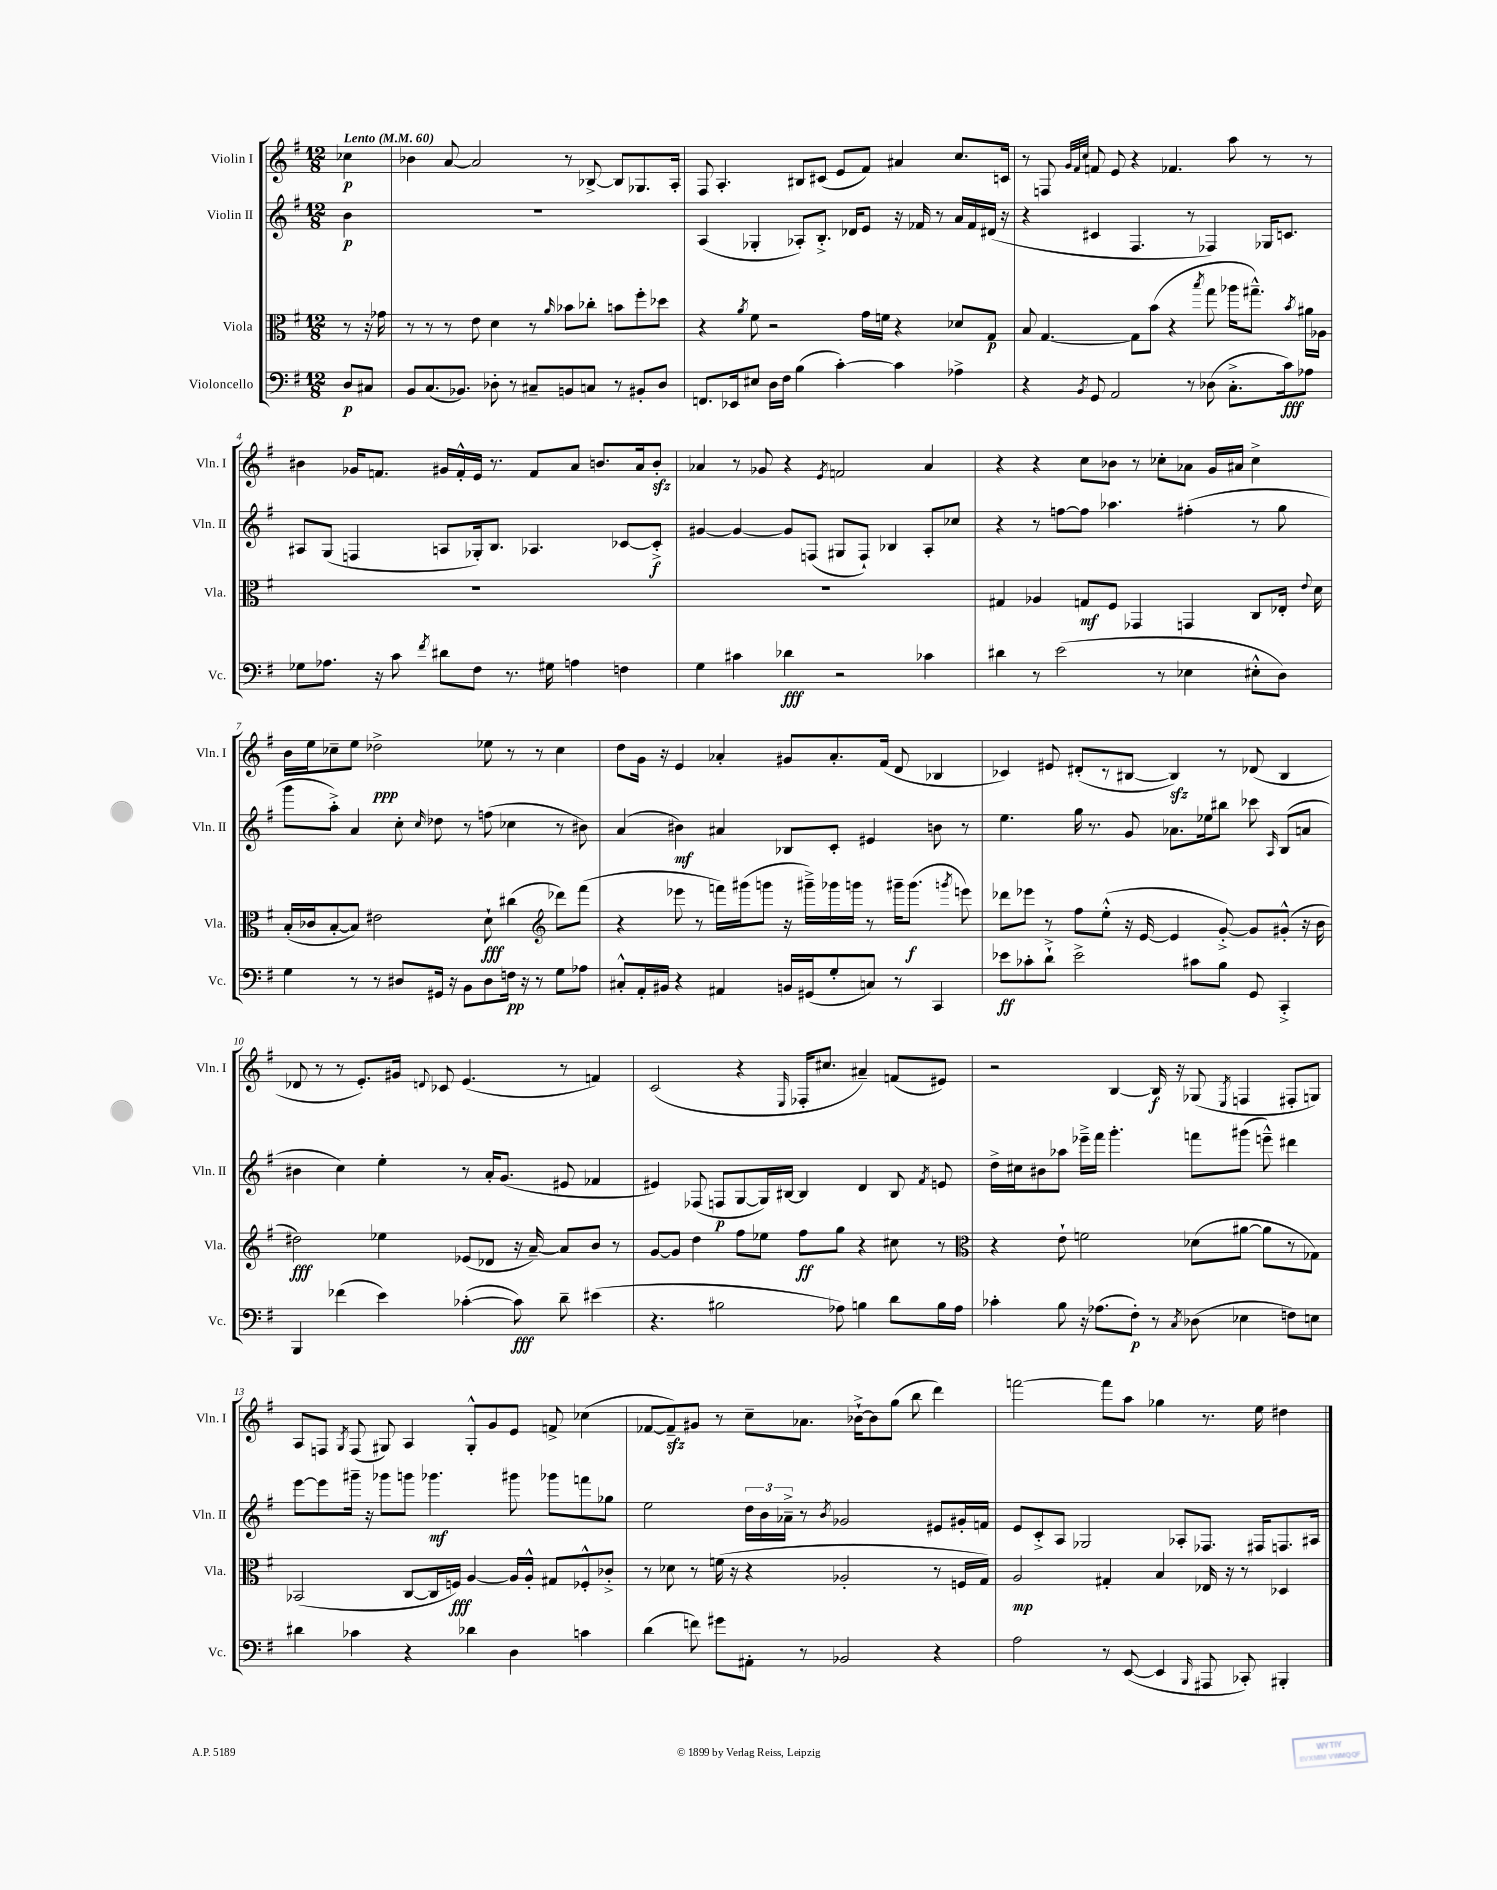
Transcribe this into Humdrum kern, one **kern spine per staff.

**kern	**kern	**kern	**kern
*staff4	*staff3	*staff2	*staff1
*clefF4	*clefC3	*clefG2	*clefG2
*k[f#]	*k[f#]	*k[f#]	*k[f#]
*M12/8	*M12/8	*M12/8	*M12/8
*MM60	*MM60	*MM60	*MM60
8D/L	8r	4b\	4cc-\
8C#/J	16r	.	.
.	16g-\	.	.
=	=	=	=
8BB/L	8r	1.r	4b-\
(8.C/	8r	.	.
.	8r	.	[8a/
8.BB-/J)	.	.	.
.	8e\	.	2a/]
8D-'\	4d\	.	.
8r	.	.	.
8C#~/L	8r	.	.
.	16qqa/	.	.
8BB/	8b-\L	.	8r
8C/J	8cc-'\J	.	[8B-^/
8r	8b\L	.	8B-/]L
8BB#'/L	8ff#'\	.	8.G-/
8D-/J	8dd-\J	.	.
.	.	.	16A'/Jk
=	=	=	=
8.FF/L	4r	(4A/	8F#/
.	.	.	4.A'/
16EE-/k	.	.	.
.	8qa/	.	.
8E#/J	8f#\	4G-'/	.
16D\LL	2r	.	.
16F#\JJ	.	.	.
(4B\	.	8A-'/L)	8B#/L
.	.	8.B'^/J	(8c#/J
[4c'\)	.	.	8e/L
.	.	16d-/LK	.
.	16g\LL	8e/J	8f#/J)
.	16f\JJ	.	.
4c\]	4r	16r	4a#/
.	.	16f-/	.
.	.	8r	.
4A-^\	8d-/L	16a/LL	8.cc/L
.	.	16f-/	.
.	8G/J	(16d#/JJ	.
.	.	16r	16c/Jk
=	=	=	=
4r	8B/	4r	8r
.	[4.G/	.	8F/
.	.	.	32qqg/LLL
.	.	.	32qqf#/
8qBB/	.	.	32qqcc/JJJ
8GG/	.	4c#/	8f/
2AA/	.	.	8e/
.	8G\]L	4.F#/	4r
.	(8b\J	.	.
.	4r	.	4.f-/
8r	.	8r	.
.	8qbb/	.	.
(8D-\	8gg\	4F-/)	.
8.C'^\L	16aa-\LK	.	8aa\
.	8.gg#~^^\J)	.	.
.	.	16G-/LK	8r
16c\k)	.	8.c/J	.
.	8qb/	.	.
8A-\J	16a#\LL	.	8r
.	16A-\JJ	.	.
=	=	=	=
8G-\L	1.r	8A#/L	4b#\
8.A-\J	.	(8G/J	.
.	.	4F/	16g-/LK
16r	.	.	8.f/J
8c\	.	.	.
8qf#/	.	.	.
8d#\L	.	8A/L	16g#/LL
.	.	.	16f'^^/
8F#\J	.	16G-'/k)	16e/JJ
.	.	8.B/J	8.r
8.r	.	.	.
.	.	4.A-/	8f/L
16G#\	.	.	.
4A\	.	.	8a/J
.	.	.	8.b/L
4F\	.	[8c-/L	.
.	.	.	16a/k
.	.	8c-'^/]J	8b'/J
=	=	=	=
4G\	1.r	[4g#/	4a-/
4c#\	.	4g#/_	8r
.	.	.	8g-/
4d-\	.	8g#/]L	4r
.	.	(8F/J	.
.	.	.	8qe/
2r	.	8G#/L	2f/
.	.	8F`/J)	.
.	.	4B-/	.
4c-\	.	8A'/L	4a-/
.	.	8cc-/J	.
=	=	=	=
4d#\	4G#/	4r	4r
8r	4A-/	8r	4r
(2e\	.	[8ff\L	.
.	8G/L	8ff\]J	8cc\L
.	8F#/J	4.aa-\	8b-\J
.	4GG-/	.	8r
8r	.	.	8cc-'\L
4E-\	4GG/	(4ff#'\	8a-\J
.	.	.	16g/LL
.	.	.	16a#/JJ
8E#'^^\L	8C/L	8r	4cc-^\
8D\J)	16E-'/Jk	8gg\	.
.	8qqe/	.	.
.	16d\	.	.
=	=	=	=
4G\	(16B'/LL	8ggg\L	16b\LL
.	16c-/J	.	16ee\J
.	[8B'/	8aa'^\J)	8cc-~\
8r	8B/]J)	4a/	8ee\J
8r	2e#\	.	2dd-^\
8D#/L	.	8cc'\	.
.	.	16qqcc/	.
16GG#/Jk	.	8dd-\	.
16r	.	.	.
8BB\L	.	8r	.
8D#\	8d`\	(8ff\	8ee-\
16F\Jk	(4cc#\	4cc-\	8r
16r	.	.	.
8r	.	.	8r
*	*clefG2	*	*
8G\L	8ddd-\L)	8r	4cc-\
8A-\J	(8fff#\J	8b#\)	.
=	=	=	=
8C#'^^/L	4r	(4a/	8dd\L
16AA'/L	.	.	16g\Jk
16BB#/JJ	.	.	16r
4r	8eee-\	4b#\)	4e/
.	8r	.	.
4AA#/	16fff\LL)	4a#/	4a-'/
.	(16ggg#\J	.	.
.	8ggg\J	.	.
16BB/LL	16r	8B-/L	8g#/L
(16GG#/J	16ggg#~^\LL)	.	.
8G'/	16ggg-\	8c'/J	8.a-'/
.	16ggg\JJ	.	.
8C/J)	8r	4e#/	.
.	.	.	(16f#/Jk
8r	16ggg#~\LK	.	8d/
.	(8.ggg#\J	.	.
4CC/	.	8b\	4B-/
.	8qggg/	.	.
.	8eee\)	8r	.
=	=	=	=
8e-\L	8ddd-\L	4.ee\	4c-/)
8c-'\	8eee-\J	.	.
8d`^\J	8r	.	8e#/
2e-^\	8ff#\L	16gg\	(8d#'/L
.	.	8.r	.
.	(8ee'^^\J	.	8r
.	16r	8g/	[8B#/J
.	[16e/	.	.
.	4e/]	8.a-\L	4B#/])
8c#\L	.	.	.
.	.	16ee-\k	.
8B\J	[8g'^/)	8bb#\J	8r
8GG/	8g/]L	8ccc-\	(8d-/
.	.	16qqA/	.
4CC'^/	(8g#'^^/J	(8B/L	4B#/
.	16r	8a/J	.
.	16b\	.	.
=	=	=	=
4BBB/	2dd#\)	4b#\	8d-/
.	.	.	8r
(4f-\	.	4cc\)	8r
.	.	.	8.e'/L)
4e\)	4ee-\	4ee'\	.
.	.	.	16g#/Jk
.	.	.	8qqd/
.	.	.	8c-/
([4c-'\	(8e-/L	8r	(4.e/
.	8d-/J	16a'/LK	.
.	.	(8.g/J	.
8c-\])	16r	.	.
.	[16a~/)	.	.
8d~\	8a/]L	8e#/	8r
(4e#\	8b/J	4f-/	4f/)
.	8r	.	.
=	=	=	=
4.r	[8g/L	4e#/)	(2c/
.	8g/]J	.	.
.	4dd\	(8F-/	.
2B#\	.	8F/L	.
.	8ff#\L	[8G/	4r
.	8ee-\J	16G/]L)	.
.	.	[16B#/JJ	.
.	.	.	16qqE/
.	8ff#\L	4B#/]	16F-'/LK
.	.	.	8.cc#/J
8A-\)	8gg\J	.	.
4B\	4r	4d/	4a#~/)
8d\L	8cc#\	8B#/	(8f/L
.	.	8qf#/	.
16B\L	8r	8e/	8e#/J)
16A-\JJ	.	.	.
=	=	=	=
*	*clefC3	*	*
4c-'\	4r	16dd^\LL	2r
.	.	16cc#\J	.
.	.	8b#\	.
8B\	8e`\	8aa-\J	.
16r	2f\	16eee-~^\LL	.
(8.A-\L	.	16fff#\JJ	.
.	.	4.ggg'\	[4B/
8F#'\J)	.	.	.
8r	.	.	16B/]
.	.	.	16r
8qC/	.	.	.
(8D-\	(8d-\L	8fff\L	(8G-/
.	.	.	8qE/
4E-\	[8a#\J	(8ggg#\J	4F/
.	8a#\]L	8eee~^^\)	.
8F\L)	8r	4ddd#\	8F#'/L
8E\J	8G-\J)	.	8G/J)
=	=	=	=
4d#\	(2BB-/	[8eee\L	8A/L
.	.	8eee\]	8F/J
.	.	.	8qG/
4c-\	.	16ggg#~\Jk	(8F/
.	.	16r	.
.	.	8ggg-\L	8G#/)
4r	[8C/L	8ggg\J	4A/
.	16C/]L	4.ggg-\	.
.	16F/JJ)	.	.
4d-\	[4A/	.	8G#'^^/L
.	.	.	8g/
4D\	16A/]LL	8ggg#\	8e/J
.	16A'^^/JJ	.	.
.	8G#/L	8ggg-\L	8f^/
4c\	8F-'^^/	8fff\	(4cc-\
.	8c-'^/J	8gg-\J	.
=	=	=	=
(4d\	8r	2ee\	[8f-/L
.	8d-\	.	8f-~/])
8f\)	8r	.	8g#/J
8g#\L	(16f\	.	8r
.	16r	.	.
8AA#'\J	4r	24dd\LL	8cc~\L
.	.	24b\	.
.	.	24a-~^\JJ	.
8r	.	8r	8.a-\J
.	.	8qb/	.
2BB-/	2A-'/	2g-/	.
.	.	.	[16b-`^\LK
.	.	.	8b-\]
.	.	.	(8gg\J
.	.	.	8bb\
4r	8r	8e#/L	4ddd\)
.	16F/LL	16g#'/L	.
.	16G/JJ)	16f/JJ	.
=	=	=	=
2A\	2A/	8e/L	[2fff\
.	.	8c'^/	.
.	.	8A/J	.
.	.	2G-/	.
8r	4G#'/	.	8fff\]L
([8EE/	.	.	8aa\J
4EE/]	4B/	.	4gg-\
.	.	8A-'/L	.
16qqBBB/	.	.	.
8AAA#/	16E-/	8.F-/J	8.r
.	16r	.	.
8CC-'/)	8r	.	.
.	.	16F#/LK	16ee\
4BBB#'/	4D-/	8.F/	4dd#\
.	.	16A#/Jk	.
==	==	==	==
*-	*-	*-	*-
